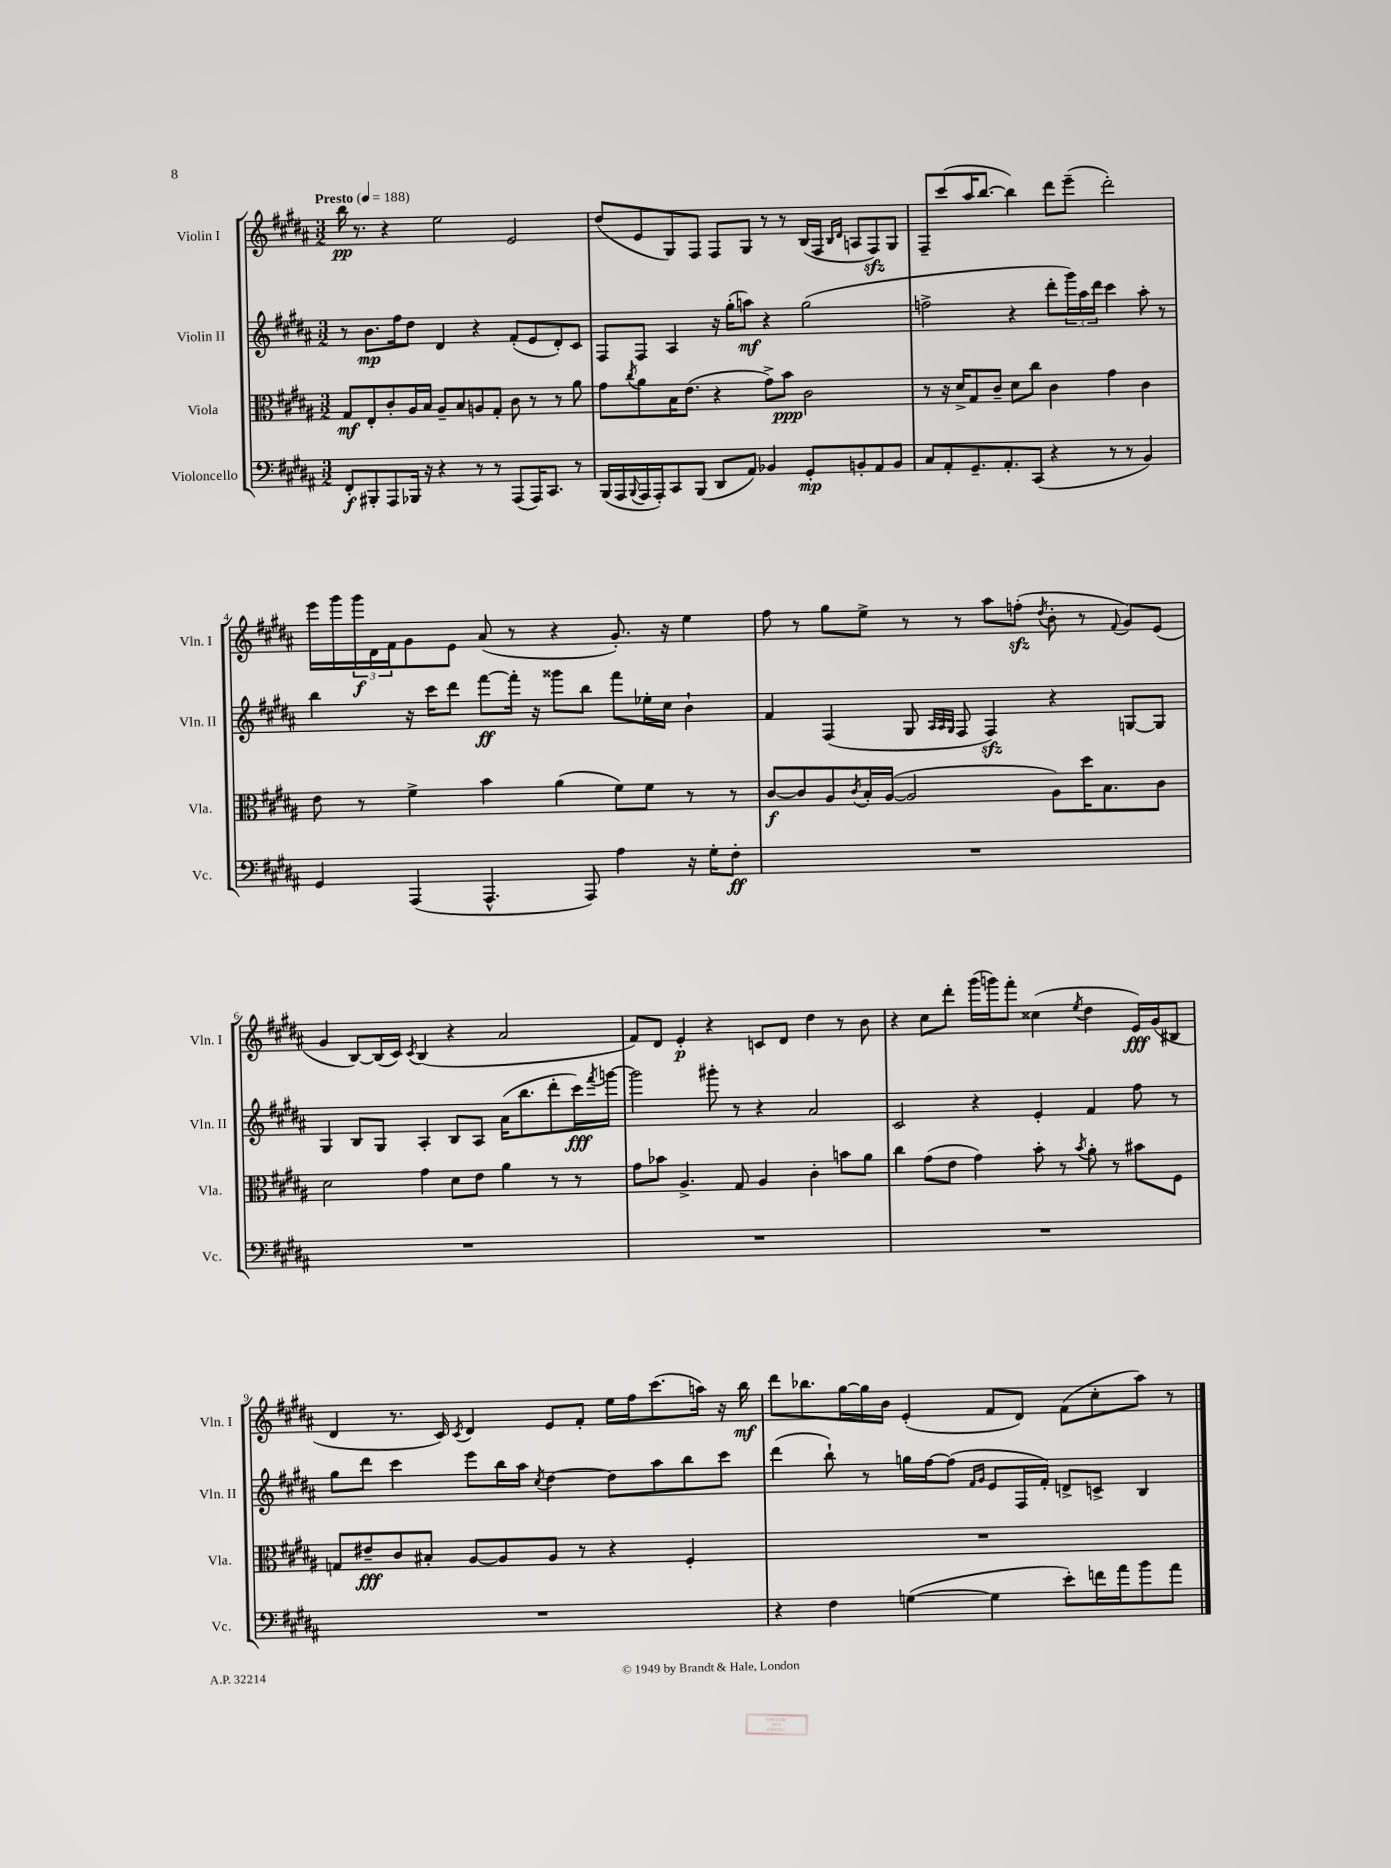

**kern	**kern	**kern	**kern
*staff4	*staff3	*staff2	*staff1
*clefF4	*clefC3	*clefG2	*clefG2
*k[f#c#g#d#a#]	*k[f#c#g#d#a#]	*k[f#c#g#d#a#]	*k[f#c#g#d#a#]
*M3/2	*M3/2	*M3/2	*M3/2
*MM188	*MM188	*MM188	*MM188
8FF#'	8G#	8r	16bb
.	.	.	8.r
8BBB#'	8E'	8.b	.
8AAA#	8c#'	.	4r
.	.	16ff#	.
16BBB-	16A#	8dd#	.
16r	16B	.	.
4r	8A#~	4d#	2ee
.	8B	.	.
8r	8A	4r	.
8r	8G#'	.	.
(8AAA#	8c#	(8f#'	2e
16AAA#)	8r	8e	.
8.CC#	.	.	.
.	8r	8d#')	.
8r	8a#	8c#	.
=	=	=	=
(16BBB	8g#	8F#	(8dd#
16AAA#	.	.	.
8qqBBB	8qcc#	.	.
16AAA#	8a#	8F#	8e
16AAA#')	.	.	.
8CC#	16B	4A#	8G#)
.	(8.e	.	.
(8BBB	.	.	8F#
8DD#	4r	16r	8F#
.	.	(16gg#'	.
8AA#)	.	8aa)	8G#
4BB-	8g#^)	4r	8r
.	8b	.	8r
8GG#'	2c#	(2gg#	(16B
.	.	.	16F#
.	.	.	16qqB
.	.	.	16qqd#
8BB'	.	.	8A
8AA#	.	.	8F#)
8BB	.	.	8G#
=	=	=	=
8C#	8r	2ff^	8F#~
8AA#'	16r	.	(8ccc#
.	16d#^	.	.
8.GG#~	8G#	.	16aa#
.	.	.	[8.bb
.	8c#~	.	.
8.AA#'	.	.	.
.	8d#	4r	4bb])
(8CC#	8cc#	.	.
4r	4c#	8ddd#'	8ddd#
.	.	24ggg#)	(8eee~
.	.	24aa#	.
.	.	24ddd#	.
8r	4g#	4ccc#	2ddd#')
8r	.	.	.
4BB)	4c#	8aa#'	.
.	.	8r	.
=	=	=	=
4GG#	8e	4bb	16eee
.	.	.	16ggg#
.	8r	.	24ggg#
.	.	.	24d#
.	.	.	24f#
(4AAA#	4f#^	16r	8g#
.	.	16ccc#	.
.	.	8ddd#	8e
4.AAA#^^	4b	[8fff#	(8a#
.	.	16fff#']	8r
.	.	16r	.
.	(4a#	8ggg##	4r
8AAA#)	.	8bb	.
4A#	8f#)	8fff#	8.g#')
.	8f#	16ee-'	.
.	.	16cc#	16r
16r	8r	4b`	4ee
16G#'	.	.	.
8F#'	8r	.	.
=	=	=	=
1.r	[8c#	4f#	8ff#
.	8c#]	.	8r
.	8A#	(4F#	8gg#
.	8qc#	.	.
.	16B'	.	8ee^
.	([16A#	.	.
.	2A#]	8G#	8r
.	.	32qqA#	.
.	.	32qqA#	.
.	.	32qqG#	.
.	.	8F#	8r
.	.	4F#)	8aa#
.	.	.	(8ff'
.	.	.	8qdd#
.	8A#)	4r	8b'
.	16dd#	.	8r
.	8.B	.	.
.	.	.	8qqf#
.	.	[8G	8g#)
.	8c#	8G]	(8e
=	=	=	=
1.r	2d#	4G#	4g#
.	.	8B	[8B)
.	.	8G#	(16B]
.	.	.	16c#)
.	.	.	8qc#
.	4g#	4A#'	(4B
.	8d#	8B	4r
.	8e	8A#	.
.	4a#	(16a#	2a#
.	.	8.bb	.
.	8r	8ddd#'	.
.	8r	16ccc#)	.
.	.	8qfff#	.
.	.	[16ggg	.
=	=	=	=
1.r	8g#	2ggg]	8f#)
.	8b-	.	8d#
.	4.A#^	.	4e'
.	.	8ggg#'	4r
.	8G#	8r	.
.	4A#	4r	8c
.	.	.	8d#
.	4c#'	2a#	4dd#
.	8b	.	8r
.	8a#	.	8b
=	=	=	=
1.r	4cc#	2c#	4r
.	(8g#	.	8cc#
.	8e	.	8ddd#'
.	4g#)	4r	(16ggg#
.	.	.	16ggg)
.	.	.	8fff#'
.	8b'	4e'	(4cc##
.	8r	.	.
.	8qb	.	8qee
.	8a#'	4f#	4dd#
.	8r	.	.
.	8b#	8ff#	16e)
.	.	.	(16g#
.	8F#	8r	8B#
=	=	=	=
1.r	8G	8gg#	4d#
.	8e#~	8ddd#	.
.	8c#	4ccc#	8.r
.	8B#'	.	.
.	.	.	16c#)
.	.	.	8qc#
.	[8A#	8eee	4d#
.	8A#]	16bb	.
.	.	16aa#	.
.	.	8qcc#	.
.	8A#	[4dd#	8e
.	8r	.	8f#'
.	4r	8dd#]	16ee
.	.	.	16ff#
.	.	8aa#	(8.ccc#
.	4F#'	8bb	.
.	.	.	16aa)
.	.	8ccc#	16r
.	.	.	16bb
=	=	=	=
4r	1.r	(4ddd#	8ddd#
.	.	.	8.bb-
4F#	.	8bb`)	.
.	.	.	[16gg#
.	.	8r	16gg#]
.	.	.	16b
([4G	.	16gg	(4e'
.	.	[16ff#	.
.	.	(8ff#]	.
.	.	16qqf#	.
.	.	16qqg#	.
4G]	.	8e	8f#
.	.	16F#	8d#)
.	.	16f#')	.
8e')	.	8d^	(8f#
16f	.	8c^	8cc#'
16a#	.	.	.
8b	.	4B	8aa#)
8a#	.	.	8r
==	==	==	==
*-	*-	*-	*-
